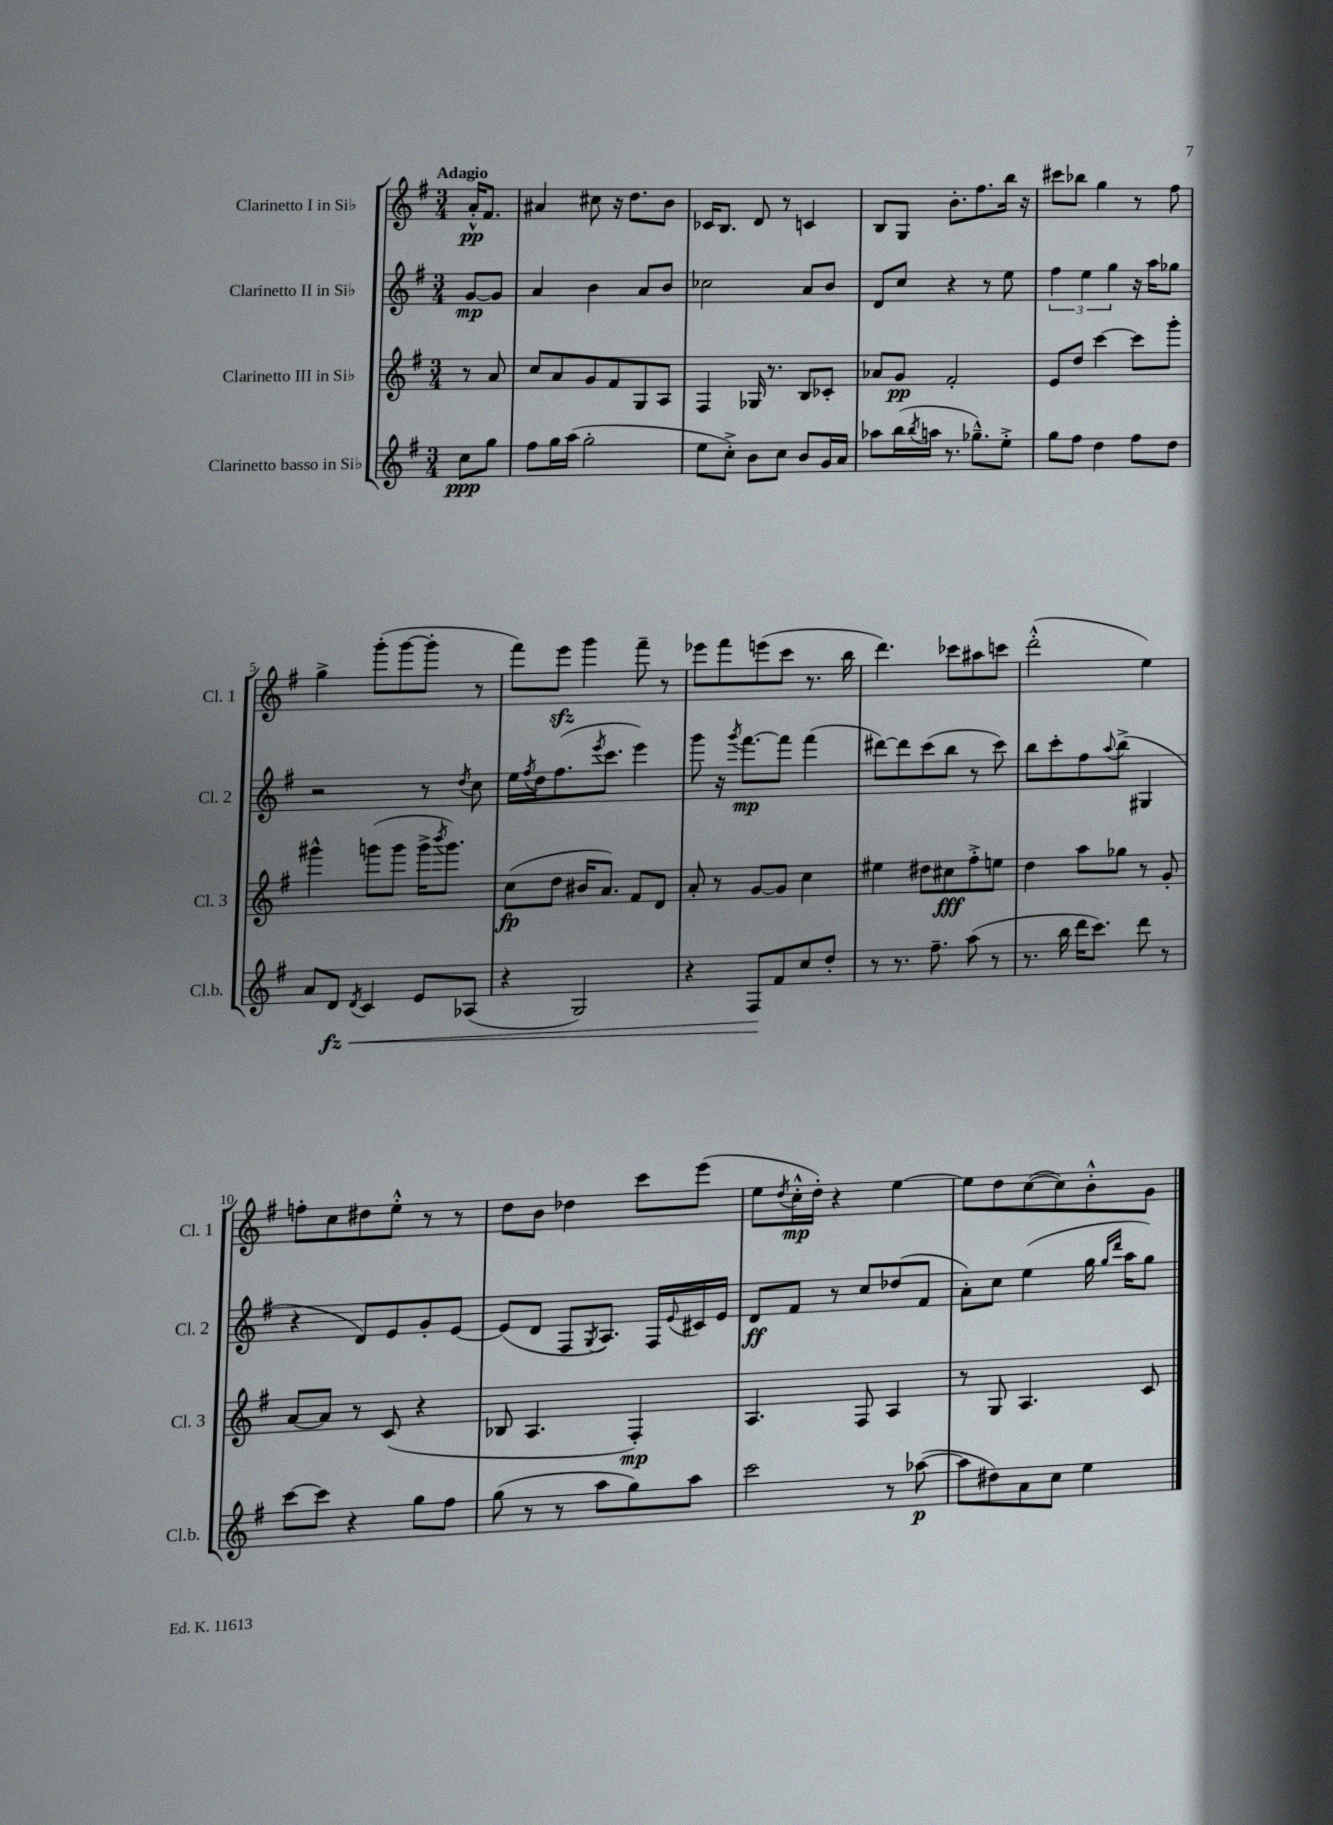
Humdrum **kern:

**kern	**dynam	**kern	**dynam	**kern	**dynam	**kern	**dynam
*part4	*part4	*part3	*part3	*part2	*part2	*part1	*part1
*staff4	*staff4	*staff3	*staff3	*staff2	*staff2	*staff1	*staff1
*I"Clarinetto basso in Si♭	*	*I"Clarinetto III in Si♭	*	*I"Clarinetto II in Si♭	*	*I"Clarinetto I in Si♭	*
*I'Cl.b.	*	*I'Cl. 3	*	*I'Cl. 2	*	*I'Cl. 1	*
*clefG2	*	*clefG2	*	*clefG2	*	*clefG2	*
*k[f#]	*	*k[f#]	*	*k[f#]	*	*k[f#]	*
*M3/4	*	*M3/4	*	*M3/4	*	*M3/4	*
=	=	=	=	=	=	=	=
!	!	!	!	!	!	!LO:TX:a:B:t=Adagio	!
8cc\L	ppp	8r	.	[8g/L	mp	16a'^^/KL	pp
.	.	.	.	.	.	8.f#/J	.
8gg\J	.	8a/	.	8g/J]	.	.	.
=1	=1	=1	=1	=1	=1	=1	=1
8ff#\L	.	8cc/L	.	4a/	.	4a#X/	.
16gg\L	.	8a/	.	.	.	.	.
(16aa\JJ	.	.	.	.	.	.	.
2gg'\	.	8g/	.	4b\	.	8cc#X\	.
.	.	8f#/	.	.	.	16r	.
.	.	.	.	.	.	8.dd\L	.
.	.	8G/	.	8a/L	.	.	.
.	.	8A/J	.	8b/J	.	8b\J	.
=2	=2	=2	=2	=2	=2	=2	=2
8ee\L	.	4F#/	.	2cc-X\	.	16c-X/KL	.
.	.	.	.	.	.	8.B/J	.
8cc'^\J)	.	.	.	.	.	.	.
8b\L	.	16G-X/	.	.	.	8d/	.
.	.	8.r	.	.	.	.	.
8cc\J	.	.	.	.	.	8r	.
8b/L	.	8B/L	.	8a/L	.	4cn/	.
16g/L	.	8c-X'/J	.	8b/J	.	.	.
16a/JJ	.	.	.	.	.	.	.
=3	=3	=3	=3	=3	=3	=3	=3
8aa-X\L	.	8a-X/L	.	8d/L	.	8B/L	.
(16bb\L	.	8g/J	pp	8cc/J	.	8G/J	.
8qbb/	.	.	.	.	.	.	.
16aan\JJ	.	.	.	.	.	.	.
8.r	.	2f#'/	.	4r	.	8.b'\L	.
8.gg-X~^^\L)	.	.	.	.	.	8.ff#\	.
.	.	.	.	8r	.	.	.
8ee'^\J	.	.	.	8ee\	.	16bb\Jk	.
.	.	.	.	.	.	16r	.
=4	=4	=4	=4	=4	=4	=4	=4
8gg\L	.	8e/L	.	6ff#\	.	8ccc#X\L	.
8ff#\J	.	8dd/J	.	.	.	8bb-X\J	.
.	.	.	.	6ee\	.	.	.
4dd\	.	[4ccc\	.	.	.	4gg\	.
.	.	.	.	6gg\	.	.	.
8ff#\L	.	8ccc\L]	.	16r	.	8r	.
.	.	.	.	16aa\KL	.	.	.
8dd\J	.	8ggg'\J	.	8gg-X\J	.	8ff#\	.
!!LO:LB:g=z
=5	=5	=5	=5	=5	=5	=5	=5
8a/L	.	4ggg#X^^\	.	2r	.	4gg^\	.
!	!LO:HP:b	!	!	!	!	!	!
8d/J	< fz	.	.	.	.	.	.
8qd/	.	.	.	.	.	.	.
4c/	.	(8gggn\L	.	.	.	(8ggg'\L	.
.	.	8ggg\J	.	.	.	[8ggg\	.
8e/L	.	16ggg^\KL	.	8r	.	8ggg'\J]	.
.	.	8qbbb/	.	.	.	.	.
.	.	8.ggg\J)	.	.	.	.	.
.	.	.	.	8qdd/	.	.	.
(8A-X/J	.	.	.	8cc\	.	8r	.
=6	=6	=6	=6	=6	=6	=6	=6
4r	.	(8cc\L	fp	16ee\LL	.	8fff#\L)	.
.	.	.	.	8qff#/	.	.	.
.	.	.	.	16dd\J	.	.	.
.	.	8dd\J	.	(8.ff#\	.	8eeezz\J	.
2G/)	.	16b#X/KL	.	.	.	4ggg\	.
.	.	.	.	8qeee/	.	.	.
.	.	8.a/J)	.	8.ccc\J	.	.	.
.	.	8f#/L	.	4eee\)	.	8fff#~\	.
.	.	8d/J	.	.	.	8r	.
=7	=7	=7	=7	=7	=7	=7	=7
4r	.	8a'/	.	8ggg\	.	8eee-X\L	.
.	.	8r	.	16r	.	8fff#\	.
.	.	.	.	8qggg/	.	.	.
.	.	.	.	[8.fff#\L	mp	.	.
8F#/L	.	[8g/L	.	.	.	(8eeen\	.
8f#/	[	8g/J]	.	8fff#\J]	.	8ccc\J	.
8cc/	.	4cc\	.	(4fff#\	.	8.r	.
8dd'/J	.	.	.	.	.	.	.
.	.	.	.	.	.	16bb\	.
=8	=8	=8	=8	=8	=8	=8	=8
8r	.	4ee#X\	.	[8ddd#X\L)	.	4.ddd\)	.
8.r	.	.	.	8ddd#\]	.	.	.
.	.	8dd#X\L	.	(8ccc\	.	.	.
8.ff#~\	.	.	.	.	.	.	.
.	.	8cc#X\	fff	8bb\J	.	8ccc-X\L	.
(8aa\	.	8ff#'^\	.	8r	.	8aa#X\	.
8r	.	8een\J	.	8ccc\)	.	8cccn\J	.
=9	=9	=9	=9	=9	=9	=9	=9
8.r	.	4dd\	.	8bb\L	.	(2ddd'^^\	.
.	.	.	.	8ccc'\	.	.	.
16bb\	.	.	.	.	.	.	.
16ddd\KL	.	8aa\L	.	8ff#\	.	.	.
8.ccc\J)	.	.	.	.	.	.	.
.	.	.	.	8qqaa/	.	.	.
.	.	8gg-X\J	.	(8bb^\J	.	.	.
8ddd\	.	8r	.	4G#X/	.	4ee\)	.
8r	.	8g'/	.	.	.	.	.
!!LO:LB:g=z
=10	=10	=10	=10	=10	=10	=10	=10
[8ccc\L	.	[8a/L	.	4r	.	8ffn'\L	.
8ccc\J]	.	8a/J]	.	.	.	8cc\	.
4r	.	8r	.	8d/L)	.	8dd#X\	.
.	.	(8c/	.	8e/	.	8ee'^^\J	.
8gg\L	.	4r	.	8g'/	.	8r	.
8ff#\J	.	.	.	[8e/J	.	8r	.
=11	=11	=11	=11	=11	=11	=11	=11
(8gg\	.	8B-X/	.	(8e/L]	.	8dd\L	.
8r	.	4.A/	.	8d/J	.	8b\J	.
8r	.	.	.	8F#/L	.	4dd-X\	.
.	.	.	.	8qG/	.	.	.
8aa\L	.	.	.	8.A/J)	.	.	.
8gg\)	.	4F#'/)	mp	.	.	8ccc\L	.
.	.	.	.	16F#/LL	.	.	.
.	.	.	.	8qqe/	.	.	.
8aa\J	.	.	.	16c#X/	.	(8eee\J	.
.	.	.	.	16e/JJ	.	.	.
=12	=12	=12	=12	=12	=12	=12	=12
2ccc\	.	4.A/	.	8d/L	ff	8ee\L	.
.	.	.	.	.	.	8qdd/	.
.	.	.	.	8f#/J	.	16cc'^^\L	mp
.	.	.	.	.	.	16dd'\JJ)	.
.	.	.	.	8r	.	4r	.
.	.	8F#/	.	8cc/L	.	.	.
8r	.	4A/	.	(8dd-X/	.	[4ee\	.
([8aa-X\	p	.	.	8f#/J	.	.	.
=13	=13	=13	=13	=13	=13	=13	=13
8aa-\L]	.	8r	.	8a'\L)	.	8ee\L]	.
8dd#X\)	.	8G/	.	8cc\J	.	8dd\	.
8a\	.	4.A/	.	(4ee\	.	([8cc\	.
8cc\J	.	.	.	.	.	8cc\])	.
4ee\	.	.	.	16gg\	.	8b'^^\	.
.	.	.	.	16qqgg/LL	.	.	.
.	.	.	.	16qqddd/JJ	.	.	.
.	.	.	.	16aa\KL	.	.	.
.	.	8c/	.	8gg\J)	.	8g\J	.
==	==	==	==	==	==	==	==
*-	*-	*-	*-	*-	*-	*-	*-
